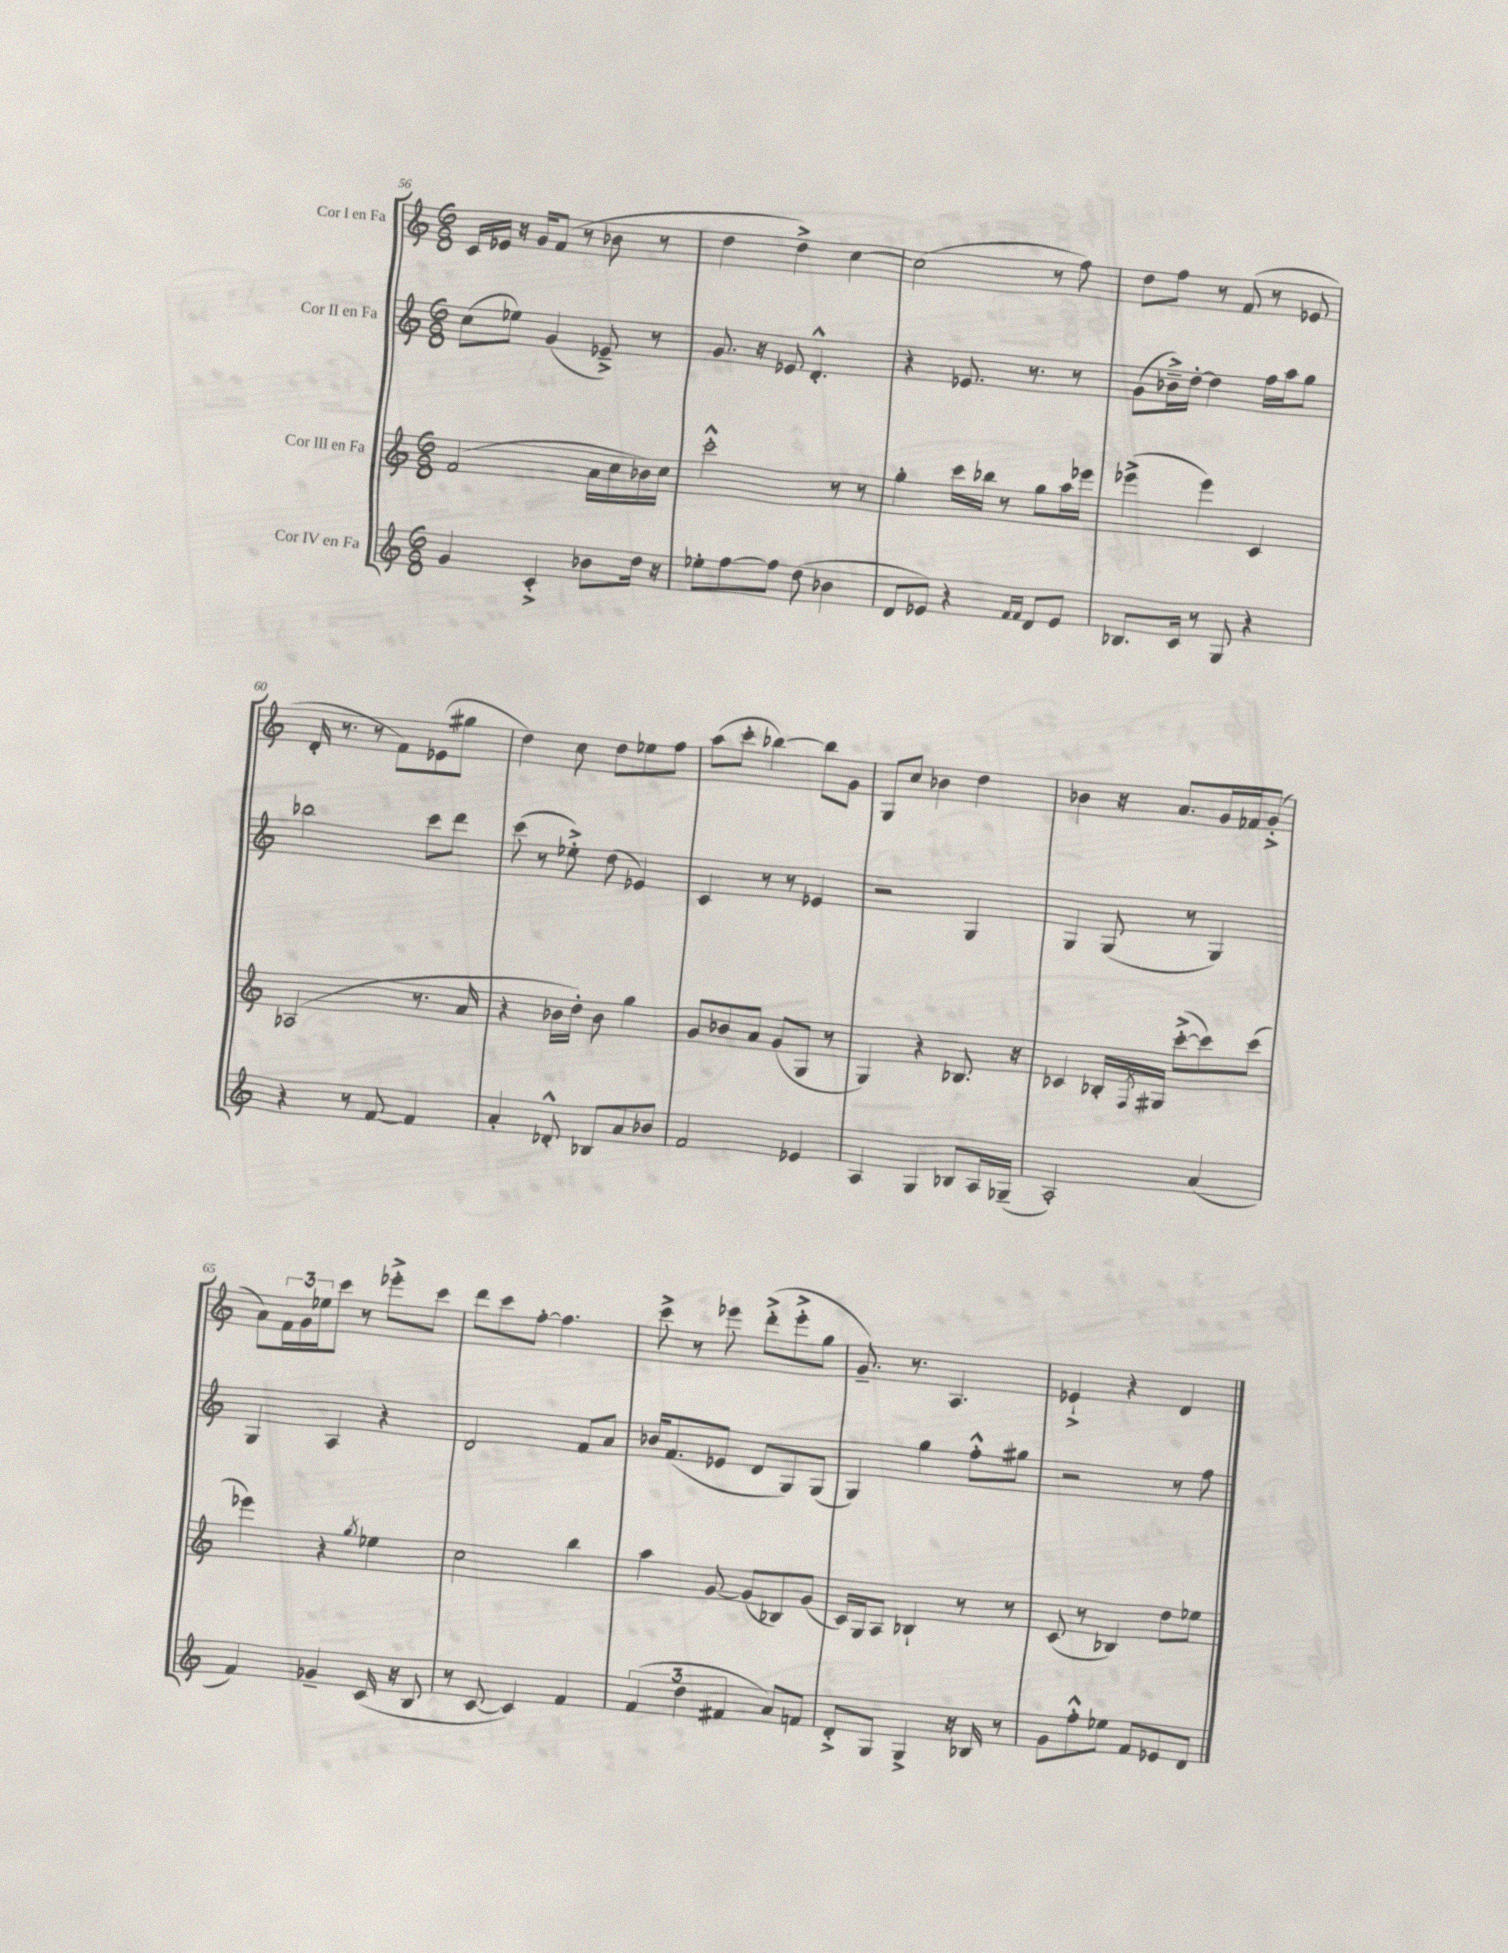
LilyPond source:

<<
\new StaffGroup <<
\new Staff = "s0" \with { instrumentName = "Cor I en Fa" } {
    \clef treble \key c \major \numericTimeSignature \time 6/8
    c'16 ees'16 r16 g'16 f'8( r8 bes'8 r8 |
    d''4 d''4->) c''4~ |
    c''2( r8 f''8) |
    d''8 f''8 r8 f'8( r8 ees'8 |
    d'16-. r8. r8 f'8) ees'8( gis''8 |
    d''4) c''8 d''8 ees''8 f''8 |
    a''8( c'''8-. bes''4~) bes''8 g'8 |
    g8 c''8 bes'4 d''4 |
    bes'4 r16 a'8. g'16 fes'16 g'8-.->( |
    a'8) \tuplet 3/2 { f'16 g'16 ees''16 } c'''8 r8 ees'''8-.-> c'''8 |
    d'''8 c'''8 f''8~-. f''4. |
    c'''8-> r8 ees'''8 d'''8-.->( ees'''8-.-> g''8 |
    g'8.--) r8. a4. |
    ees'4-!-> r4 d'4 \bar "|." |
}
\new Staff = "s1" \with { instrumentName = "Cor II en Fa" } {
    \clef treble \key c \major \numericTimeSignature \time 6/8
    c''8( ees''8) g'4( ees'8--->) r8 |
    g'8. r16 ees'8 d'4.-.-^ |
    r4 ees'8. r8. r8 |
    g'8( bes'16--->) d''16~-. d''4 f''16 a''16 g''8 |
    bes''2 c'''8 d'''8 |
    c'''8( r8 ees''8-.->) d''8( ees'4) |
    c'4 r8 r8 ees'4 |
    r2 g4 |
    g4 g8( r8 g4) |
    g4 a4 r4 |
    d'2 f'8 a'8 |
    bes'16 f'8.( ees'8 d'8 g8) g8( |
    g4) g''4 f''8-.-^ gis''8 |
    r2 r8 f''8 \bar "|." |
}
\new Staff = "s2" \with { instrumentName = "Cor III en Fa" } {
    \clef treble \key c \major \numericTimeSignature \time 6/8
    f'2( a'16 c''16 bes'16) c''16 |
    c'''2-.-^ r8 r8 |
    g''4-. c'''16 bes''16 r8 g''8 a''16 ees'''16 |
    ees'''4->( ees'''4) c'4 |
    aes2( r8. a'16 |
    r4 bes'16 d''16-.) bes'8 g''4 |
    g'8 bes'8 a'8 g'8( g8 r8 |
    g4) r4 bes8. r16 |
    ces'4 bes16-. \acciaccatura { f8 } gis16 c'''8~-.->( c'''8) c'''8( |
    ees'''4) r4 \acciaccatura { g''8 } ees''4 |
    c''2 b''4 |
    a''4 g'8~ g'8( bes8) g'8( |
    c'16) g16 a8 bes4-! r8 r8 |
    c'8( r8 bes4) d''8 ees''8 \bar "|." |
}
\new Staff = "s3" \with { instrumentName = "Cor IV en Fa" } {
    \clef treble \key c \major \numericTimeSignature \time 6/8
    g'4 c'4-.-> bes'8 d''16 r16 |
    ees''8-. f''8~ f''8 d''8( bes'4 |
    d'8 ees'8) r4 \grace { f'16 f'16 } d'8 ees'8 |
    bes8. c'16 r8 g8 r4 |
    r4 r8 f'8~ f'4 |
    a'4-. des'8-.-^ bes8 a'8 bes'8 |
    f'2 ees'4 |
    a4 g4 bes8 a16 ges16--( |
    a2-.) a'4( |
    f'4) ges'4-- c'16( r16 b8 |
    r8 c'8~ c'4) f'4 |
    \tuplet 3/2 { f'4( d''4 fis'4 } a'8) f'8 |
    d'8-.-> g8 g4-> r16 bes16 r8 |
    g'8 f''8-.-^ ees''8 f'8 ees'8 d'8 \bar "|." |
}
>>
>>
\layout { \context { \Score currentBarNumber = #56 } }
